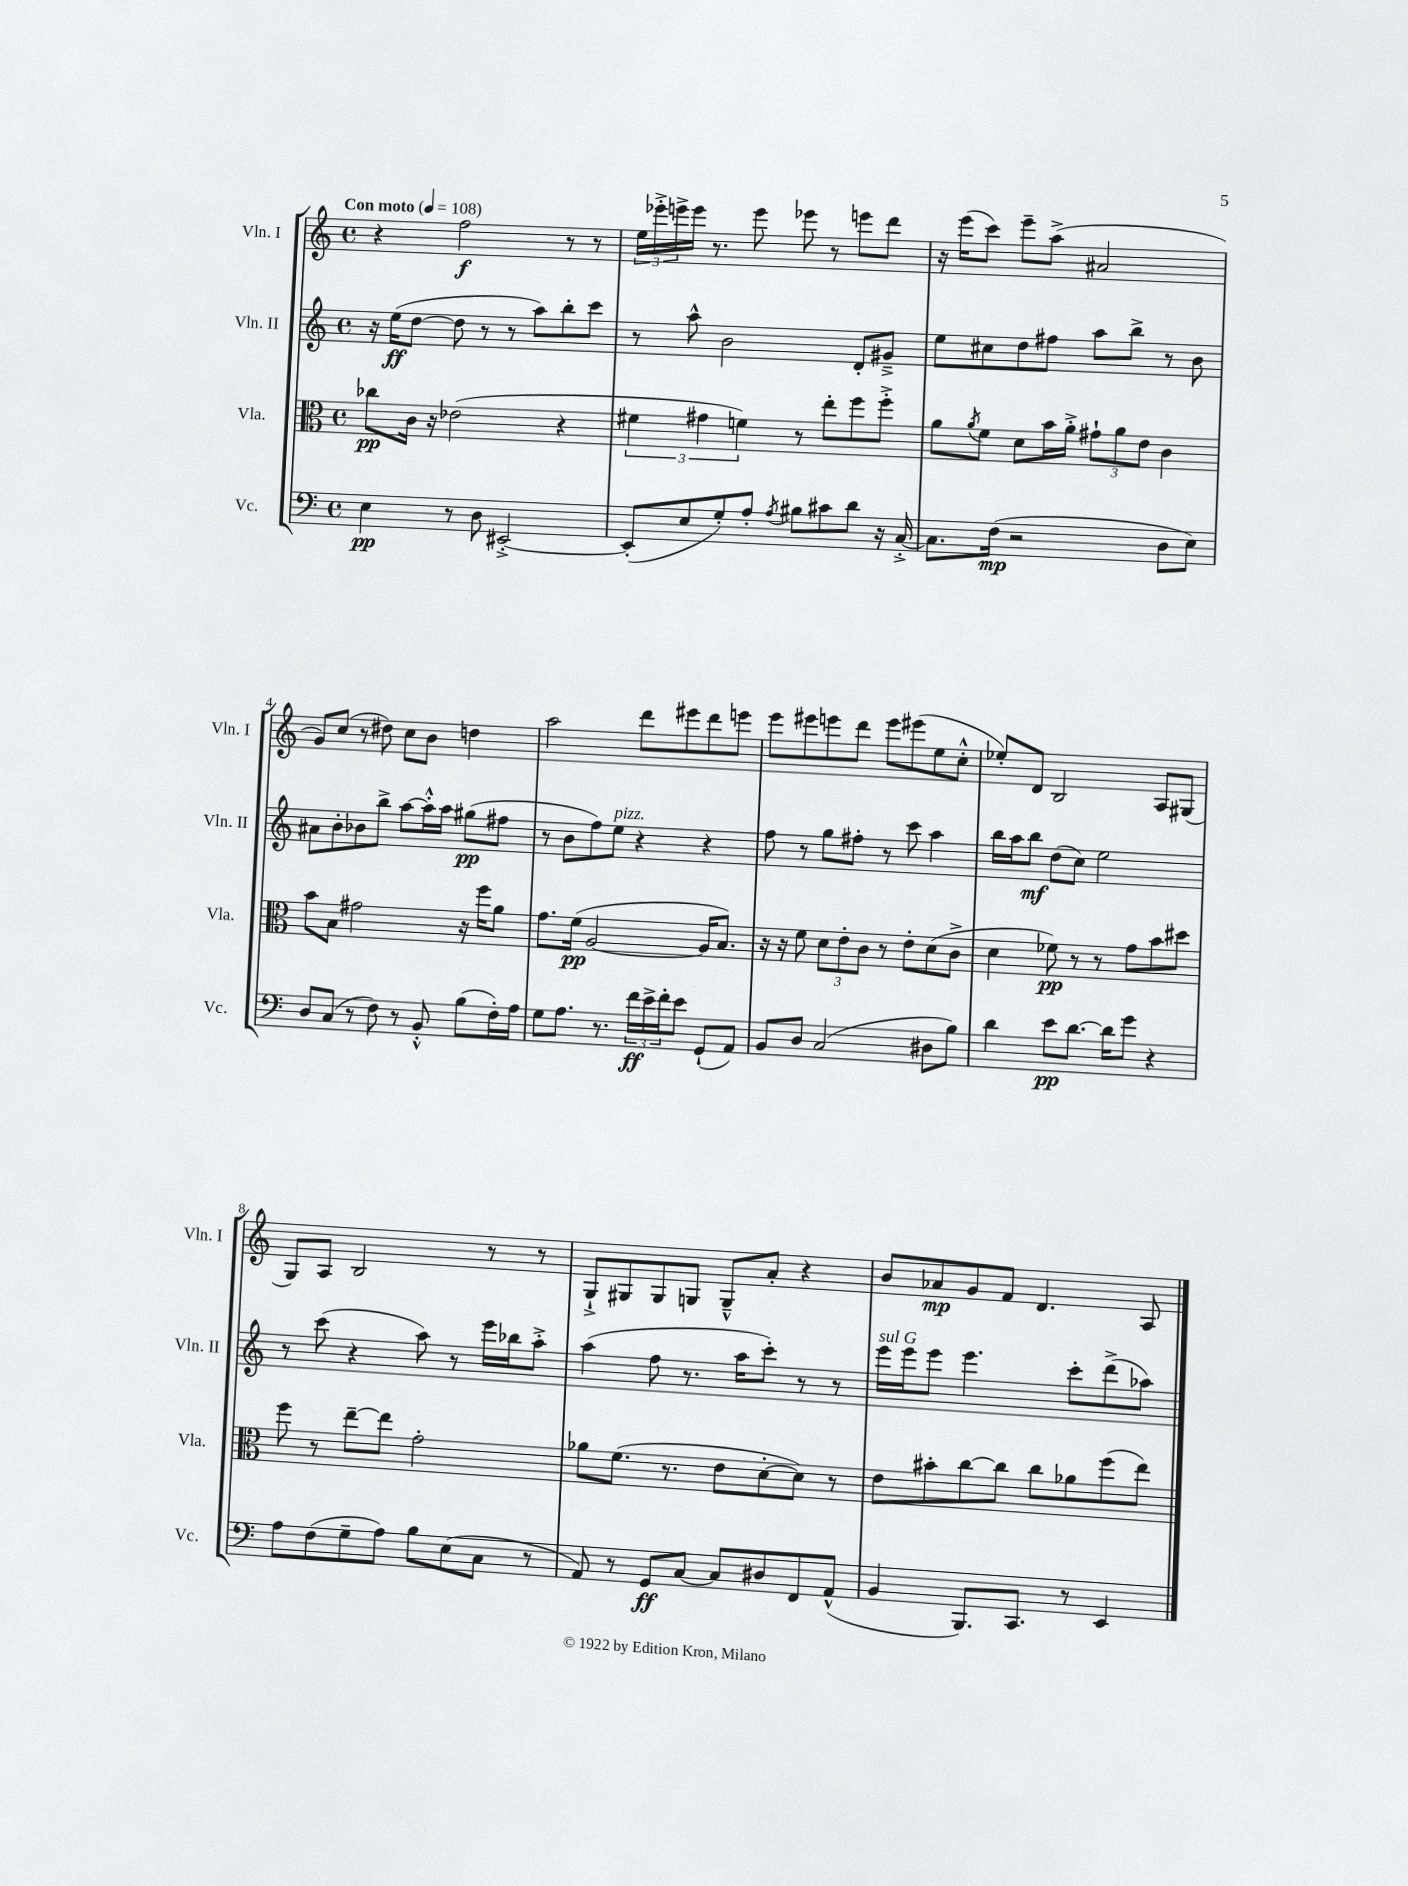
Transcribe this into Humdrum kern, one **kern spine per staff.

**kern	**kern	**kern	**kern
*staff4	*staff3	*staff2	*staff1
*clefF4	*clefC3	*clefG2	*clefG2
*k[]	*k[]	*k[]	*k[]
*M4/4	*M4/4	*M4/4	*M4/4
*met(c)	*met(c)	*met(c)	*met(c)
*MM108	*MM108	*MM108	*MM108
4E	8cc-	16r	4r
.	.	(16ee	.
.	16c	[8dd	.
.	16r	.	.
8r	(2e-	8dd]	2ff
8D	.	8r	.
[2EE#'^	.	8r	.
.	.	8aa)	.
.	4r	8bb'	8r
.	.	8ccc	8r
=	=	=	=
(8EE#']	6f#	8r	24ee
.	.	.	24eee-'^
.	.	.	24eee^
8E	.	8aa^^	16eee
.	6g#	.	.
.	.	.	8.r
8G')	.	2b	.
.	6f)	.	.
8A'	.	.	8eee
8qA	.	.	.
8B#	8r	.	8eee-
8c#	8ee'	.	8r
8d	8ff	8d'	8eee
16r	8ff'^	8g#~^	8ddd
[16C'^	.	.	.
=	=	=	=
8.C]	8a	8ee	16r
.	.	.	(16eee
.	8qa	.	.
.	8f	8cc#	8ccc)
(16F	.	.	.
2r	8d	8dd	8eee~
.	16b	8ff#	(8aa^
.	16a'^	.	.
.	12g#`	8aa	2a#
.	12a	.	.
.	.	8bb^	.
.	12e	.	.
8D	4c	8r	.
8E)	.	8b	.
=	=	=	=
8D	8b	8a#	8g)
(8C	8B	8b'	(8cc
8r	2g#	8b-	8r
8F)	.	8bb^	8dd#)
8r	.	[8aa	8cc
8BB'^^	.	16aa'^^]	8b
.	.	16aa	.
(8B	16r	(8gg#	4dd
.	16ff	.	.
16F')	8a	8ff#	.
16A	.	.	.
=	=	=	=
8G	8.g	8r	2aa
8.A	.	8b	.
.	(16f	.	.
.	[2A	8ff)	.
8.r	.	.	.
.	.	8ee	.
24f	.	4r	8ddd
24e^	.	.	.
24f'	.	.	.
8e	.	.	8eee#
(8GG`	16A]	4r	8ddd
.	8.B)	.	.
8AA)	.	.	8eee
=	=	=	=
8BB	16r	8ff	8eee
.	16r	.	.
8D	8f	8r	8eee#
(2C	12d	8gg	8eee
.	12e'	.	.
.	.	8ff#'	8ddd
.	12c	.	.
.	8r	8r	8eee
.	8e'	8ccc	(8eee#
8D#	(8d	4aa	8ee
8B)	8c^	.	8cc'^^
=	=	=	=
4d	4d	16bb	8ee-')
.	.	16aa	.
.	.	8bb	8d
8e	8f-)	(8dd	2B
[8.d	8r	8cc)	.
.	8r	2ee	.
16d]	.	.	.
8g	8g	.	.
4r	8b	.	8A
.	8dd#	.	(8G#
=	=	=	=
8A	8ff	8r	8G)
(8F	8r	(8ccc	8A
8G~	[8ee~	4r	2B
8A)	8ee]	.	.
8B	2g'	8aa)	.
(8E	.	8r	.
8C	.	16eee	8r
.	.	16bb-	.
8r	.	8aa'^	8r
=	=	=	=
8AA)	8a-	(4aa	8G`^
8r	(8.f	.	8G#
8GG	.	8ff	8G#
.	8.r	.	.
[8C	.	8.r	8G
8C]	8e	.	8G~^^
.	.	16aa	.
8D#	[8d'	8ccc')	8a'
8FF	8d])	8r	4r
(8AA^^	8r	8r	.
=	=	=	=
4BB	8e	16eee	8b
.	.	16eee	.
.	8b#'	8eee	8a-
8.BBB)	[8cc	4.eee	8g
.	8cc]	.	8f
8.CC	.	.	.
.	8cc	.	4.d
8r	8a-	8ccc'	.
4EE	(8ff	(8ddd^	.
.	8ee)	8aa-)	8A
==	==	==	==
*-	*-	*-	*-
